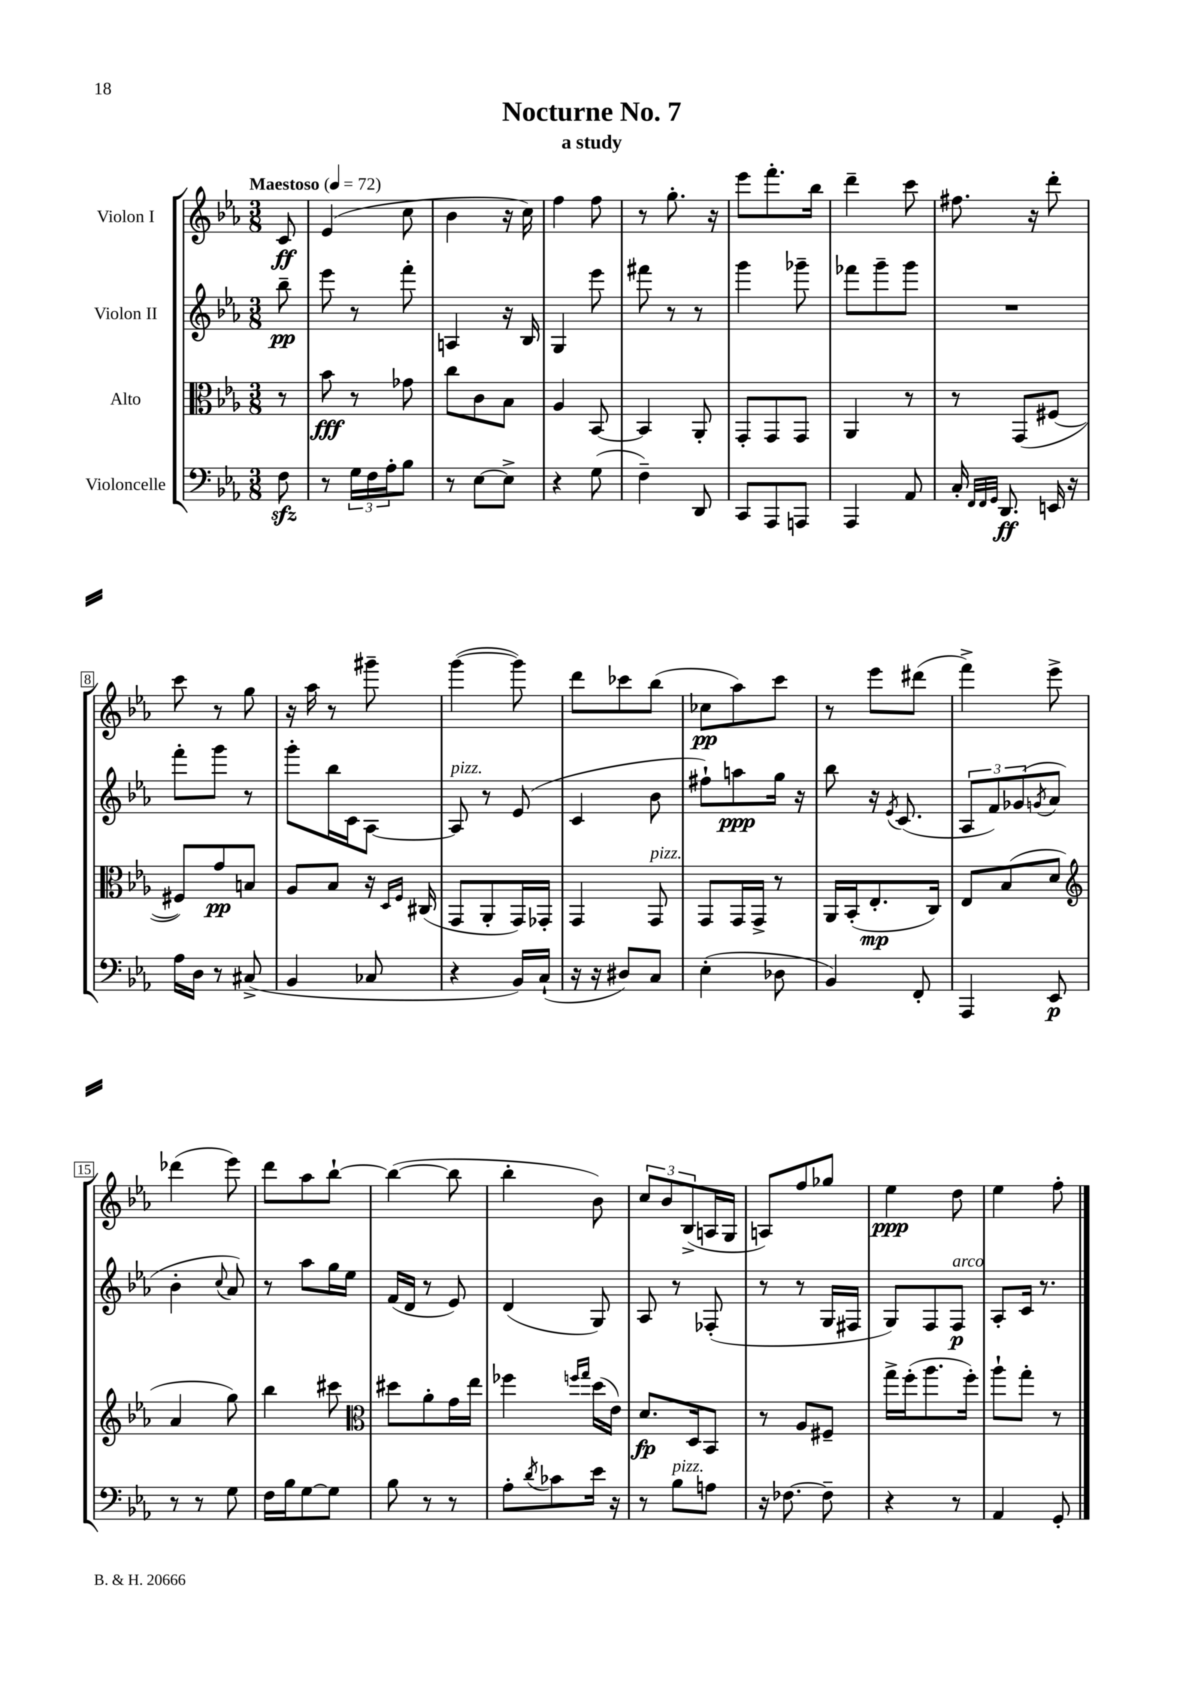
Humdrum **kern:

**kern	**kern	**kern	**kern
*staff4	*staff3	*staff2	*staff1
*clefF4	*clefC3	*clefG2	*clefG2
*k[b-e-a-]	*k[b-e-a-]	*k[b-e-a-]	*k[b-e-a-]
*M3/8	*M3/8	*M3/8	*M3/8
*MM72	*MM72	*MM72	*MM72
8F\	8r	8bb-~\	8c/
=	=	=	=
8r	8b-\	8eee-\	(4e-/
24G\LL	8r	8r	.
24F\	.	.	.
24A-'\J	.	.	.
8B-\J	8g-\	8fff'\	8cc\
=	=	=	=
8r	8cc\L	4A/	4b-\
[8E-\L	8c\	.	.
8E-^\]J	8B-\J	16r	16r
.	.	16B-/	16cc\)
=	=	=	=
4r	4A-/	4G/	4ff\
(8G\	[8BB-/	8eee-\	8ff\
=	=	=	=
4F~\)	4BB-/]	8fff#\	8r
.	.	8r	8.gg'\
8DD/	8AA-'/	8r	.
.	.	.	16r
=	=	=	=
8CC/L	8GG'/L	4ggg\	8eee-\L
8AAA-/	8GG/	.	8.fff'\
8AAA/J	8GG/J	8ggg-~\	.
.	.	.	16bb-\Jk
=	=	=	=
4AAA-/	4AA-/	8fff-\L	4ddd~\
.	.	8ggg~\	.
8AA-/	8r	8ggg\J	8ccc\
=	=	=	=
16C'/	8r	4.r	8.ff#\
32qqFF/LLL	.	.	.
32qqFF/	.	.	.
32qqGG/JJJ	.	.	.
8.DD/	.	.	.
.	(8GG/L	.	.
.	.	.	16r
16EE/	[8F#/J	.	8ddd'\
16r	.	.	.
=	=	=	=
16A-\LL	8F#/]L)	8fff'\L	8ccc\
16D\JJ	.	.	.
8r	8g/	8ggg\J	8r
(8C#^/	8B/J	8r	8gg\
=	=	=	=
4BB-/	8A-/L	8ggg'\L	16r
.	.	.	16aa-\
.	8B-/J	16bb-\L	8r
.	.	16c\J	.
8C-/	16r	[8A-\J	8ggg#~\
.	16qqD/LL	.	.
.	16qqF/JJ	.	.
.	(16C#/	.	.
=	=	=	=
4r	8GG/L	8A-/]	([4ggg\
.	8AA-'/	8r	.
16BB-/LL)	16GG/L)	(8e-/	8ggg\])
(16C`/JJ	16GG-'/JJ	.	.
=	=	=	=
16r	4GG/	4c/	8ddd\L
16r	.	.	.
8D#/L)	.	.	8ccc-\
8C/J	8GG/	8b-\	(8bb-\J
=	=	=	=
(4E-'\	8GG/L	8ff#`\L)	8cc-\L
.	16GG/L	8aa\	8aa-\)
.	16GG^/JJ	.	.
8D-\	8r	16gg\Jk	8ccc\J
.	.	16r	.
=	=	=	=
4BB-/)	16AA-/LL	8bb-\	8r
.	(16BB-'/J	.	.
.	8.E-'/	16r	8eee-\L
.	.	8qe-/	.
.	.	(8.c/	.
8FF'/	.	.	(8ddd#\J
.	16C/Jk)	.	.
=	=	=	=
4AAA-/	8E-/L	12A-/L	4fff^\)
.	.	12f/)	.
.	(8B-/	.	.
.	.	(12g-/	.
.	.	8qg/	.
8EE-/	8d/J	8a-/J	8eee-^\
=	=	=	=
*	*clefG2	*	*
8r	4a-/	4b-'\	(4ddd-\
8r	.	.	.
.	.	8qqcc/	.
8G\	8gg\)	8a-/)	8eee-\)
=	=	=	=
16F\LL	4bb-\	8r	8ddd\L
16B-\J	.	.	.
[8G\	.	8aa-\L	8aa-\
8G\]J	8ccc#\	16gg\L	[8bb-`\J
.	.	16ee-\JJ	.
=	=	=	=
*	*clefC3	*	*
8B-\	8dd#\L	(16f/LL	(4bb-\_
.	.	16d/JJ	.
8r	8a-'\	8r	.
8r	16g\L	8e-/)	8bb-\]
.	16ee-\JJ	.	.
=	=	=	=
8A-'\L	4ff-\	(4d/	4bb-'\
8qd/	.	.	.
8c-\	.	.	.
.	16qqff/LL	.	.
.	16qqgg/JJ	.	.
16e-\Jk	(16dd\LL	8G/)	8b-\)
16r	16e-\JJ)	.	.
=	=	=	=
8r	8.d/L	8A-/	12cc/L
.	.	.	12b-/
8B-\L	.	8r	.
.	.	.	(12B-^/
.	16D/k	.	.
8A\J	8BB-/J	(8F-'/	16A/L
.	.	.	16G/JJ
=	=	=	=
16r	8r	8r	8A/L)
[8.F-\	.	.	.
.	8A-/L	8r	8ff/
8F-~\]	8F#~/J	16G/LL	8gg-/J
.	.	16F#/JJ	.
=	=	=	=
4r	16gg^\LL	8G/L)	4ee-\
.	(16ff'\J	.	.
.	8.aa-\	8F/	.
8r	.	8F/J	8dd\
.	16ff'\Jk)	.	.
=	=	=	=
4AA-/	8aa-`\L	8A-'/L	4ee-\
.	8gg'\J	16c/Jk	.
.	.	8.r	.
8GG'/	8r	.	8ff'\
==	==	==	==
*-	*-	*-	*-
